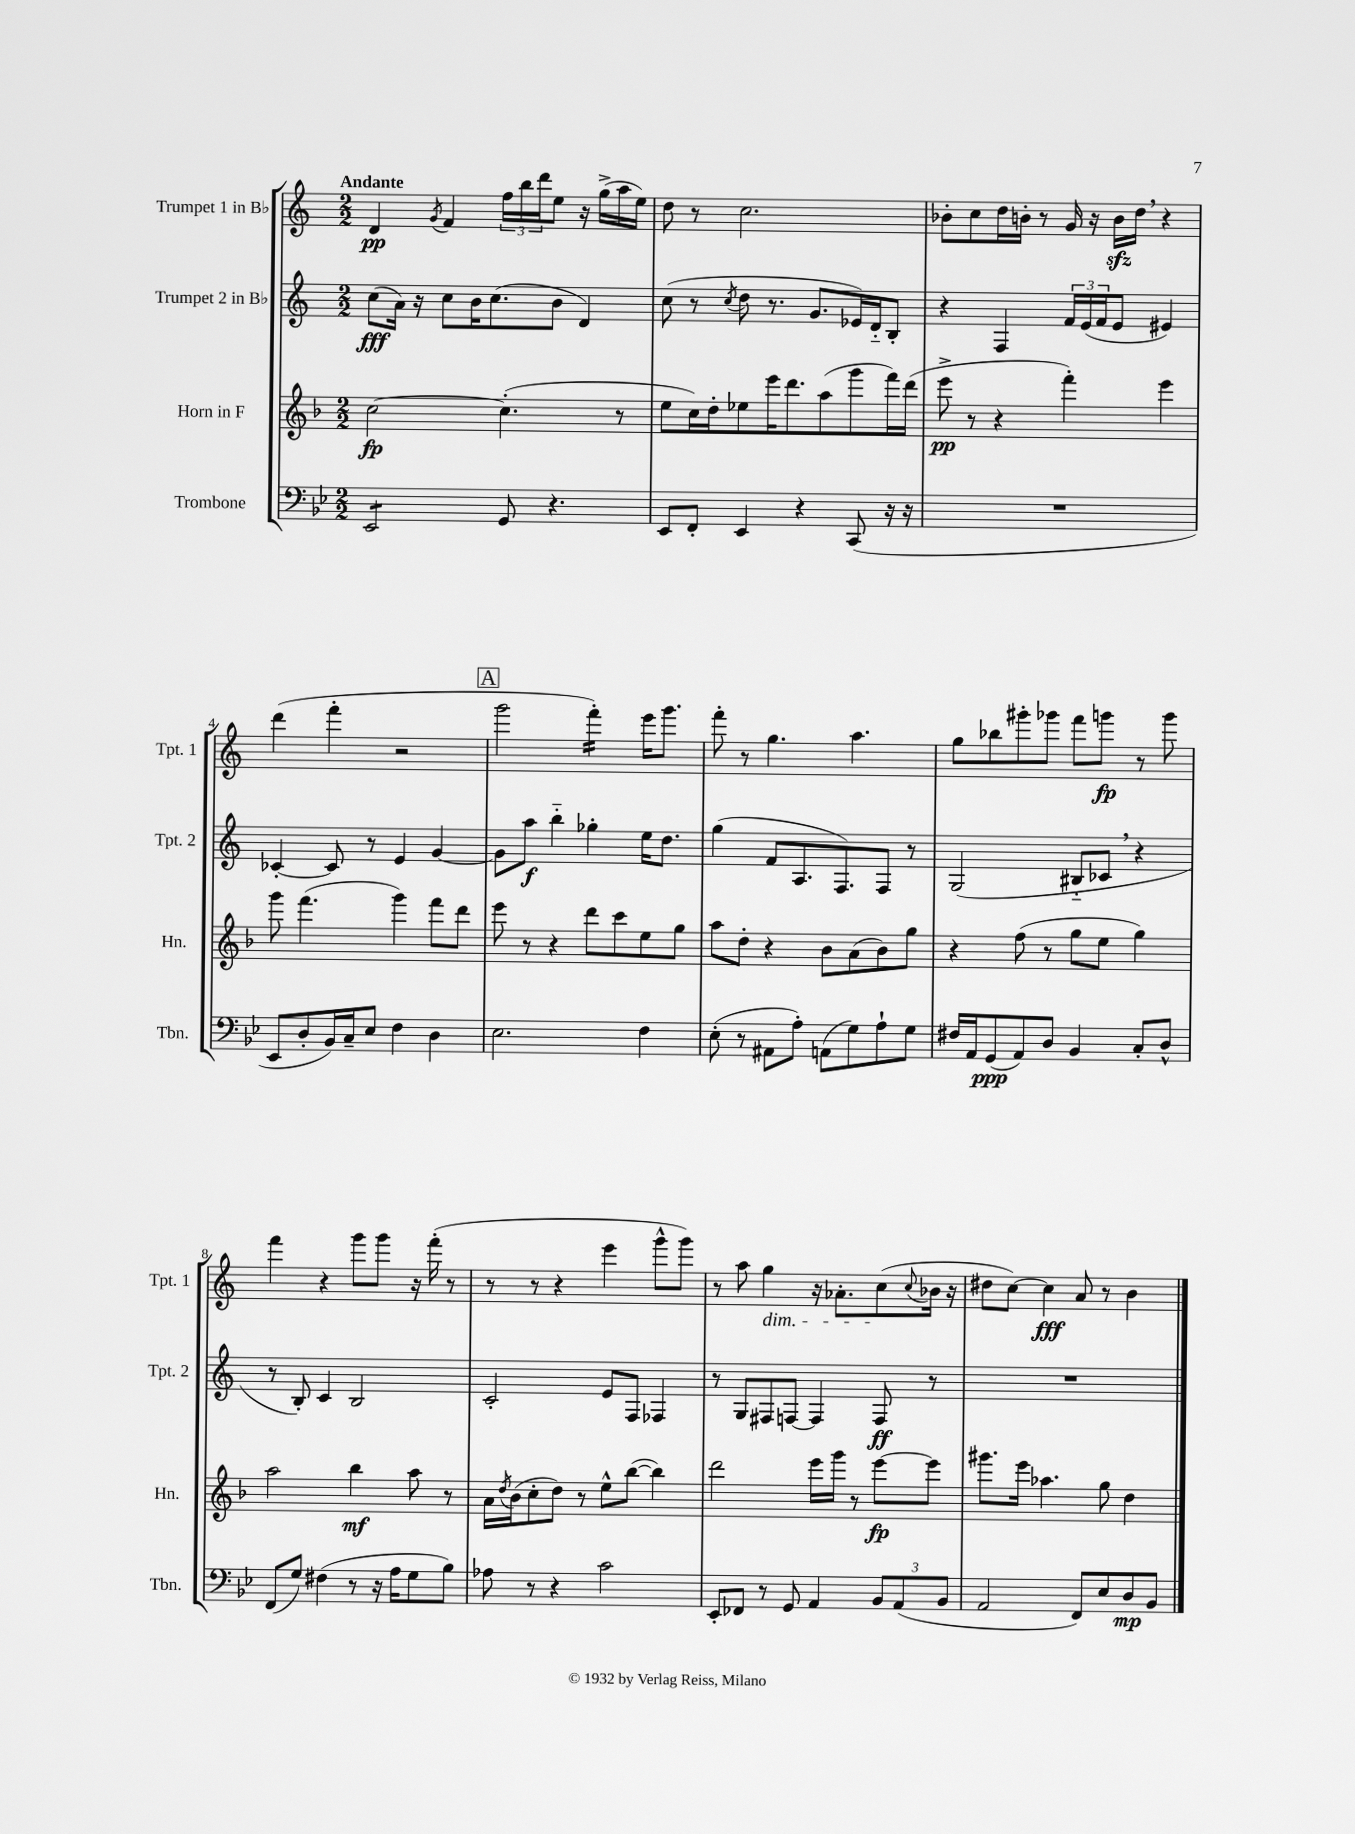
<<
\new StaffGroup <<
\new Staff = "s0" \with { instrumentName = "Trumpet 1 in Bb" shortInstrumentName = "Tpt. 1" } {
    \clef treble \key c \major \numericTimeSignature \time 2/2 \tempo "Andante"
    d'4\pp \acciaccatura { g'8 } f'4 \tuplet 3/2 { f''16 b''16 d'''16 } e''8 r16 g''16->( a''16 e''16) |
    d''8 r8 c''2. |
    bes'8-. c''8 d''16 b'16-. r8 g'16 r16 b'16\sfz d''16 \breathe r4 |
    d'''4( f'''4-. r2 |
    \mark \markup { \box "A" } g'''2 f'''4:16-.) e'''16 g'''8. |
    f'''8-. r8 g''4. a''4. |
    g''8 bes''8 gis'''8-. ges'''8 f'''8 g'''8\fp r8 g'''8 |
    f'''4 r4 g'''8 g'''8 r16 f'''16-.( r8 |
    r8 r8 r4 e'''4 g'''8-^ g'''8) |
    r8 a''8 g''4\dim r16 aes'8.-. c''8\!( \appoggiatura { c''8 } bes'16 r16 |
    dis''8 c''8~) c''4\fff a'8 r8 b'4 \bar "|." |
}
\new Staff = "s1" \with { instrumentName = "Trumpet 2 in Bb" shortInstrumentName = "Tpt. 2" } {
    \clef treble \key c \major \numericTimeSignature \time 2/2
    c''8\fff( a'16) r16 c''8 b'16 c''8.( b'8 d'4) |
    c''8( r8 \acciaccatura { c''8 } d''8 r8. g'8. ees'16) d'16-_ b8-. |
    r4 f4 \tuplet 3/2 { f'16 e'16( f'16 } e'8 eis'4) |
    ces'4~-. ces'8 r8 e'4 g'4~ |
    \mark \markup { \box "A" } g'8 a''8\f b''4-_ ges''4-. e''16 d''8. |
    g''4( f'8 a8. f8.) f8 r8 |
    g2( bis8-_ ces'8 \breathe r4 |
    r8 b8-.) c'4 b2 |
    c'2-. e'8 f8 fes4 |
    r8 g8 fis8 f8~ f4 f8\ff r8 |
    R1 \bar "|." |
}
\new Staff = "s2" \with { instrumentName = "Horn in F" shortInstrumentName = "Hn." } {
    \clef treble \key f \major \numericTimeSignature \time 2/2
    c''2~\fp c''4.-.( r8 |
    e''8 c''16) d''16-. ees''8 e'''16 d'''8. a''8( g'''8 f'''16) d'''16( |
    e'''8->\pp r8 r4 f'''4-.) e'''4 |
    g'''8 f'''4.( g'''4) f'''8 d'''8 |
    \mark \markup { \box "A" } e'''8 r8 r4 d'''8 c'''8 e''8 g''8 |
    a''8 d''8-. r4 bes'8 a'8( bes'8) g''8 |
    r4 f''8( r8 g''8 e''8 g''4) |
    a''2 bes''4\mf a''8 r8 |
    a'16 \acciaccatura { d''8 } bes'16( c''8-. d''8) r8 e''8-^ bes''8~( bes''4) |
    d'''2 e'''16 g'''16 r8 e'''8~\fp e'''8 |
    gis'''8. e'''16 aes''4. g''8 d''4 \bar "|." |
}
\new Staff = "s3" \with { instrumentName = "Trombone" shortInstrumentName = "Tbn." } {
    \clef bass \key bes \major \numericTimeSignature \time 2/2
    ees,2:8 g,8 r4. |
    ees,8 f,8-. ees,4 r4 c,8( r16 r16 |
    R1 |
    ees,8 d8-. bes,16) c16-- ees8 f4 d4 |
    \mark \markup { \box "A" } ees2. f4 |
    ees8-.( r8 ais,8 a8-.) a,8( g8) a8-! g8 |
    fis16 a,16 g,8\ppp( a,8) d8 bes,4 c8-. d8-^ |
    f,8( g8) fis4( r8 r16 a16 g8 bes8) |
    aes8 r8 r4 c'2 |
    ees,8-. fes,8 r8 g,8 a,4 \tuplet 3/2 { bes,8 a,8( bes,8 } |
    a,2 f,8) ees8 d8\mp bes,8 \bar "|." |
}
>>
>>
